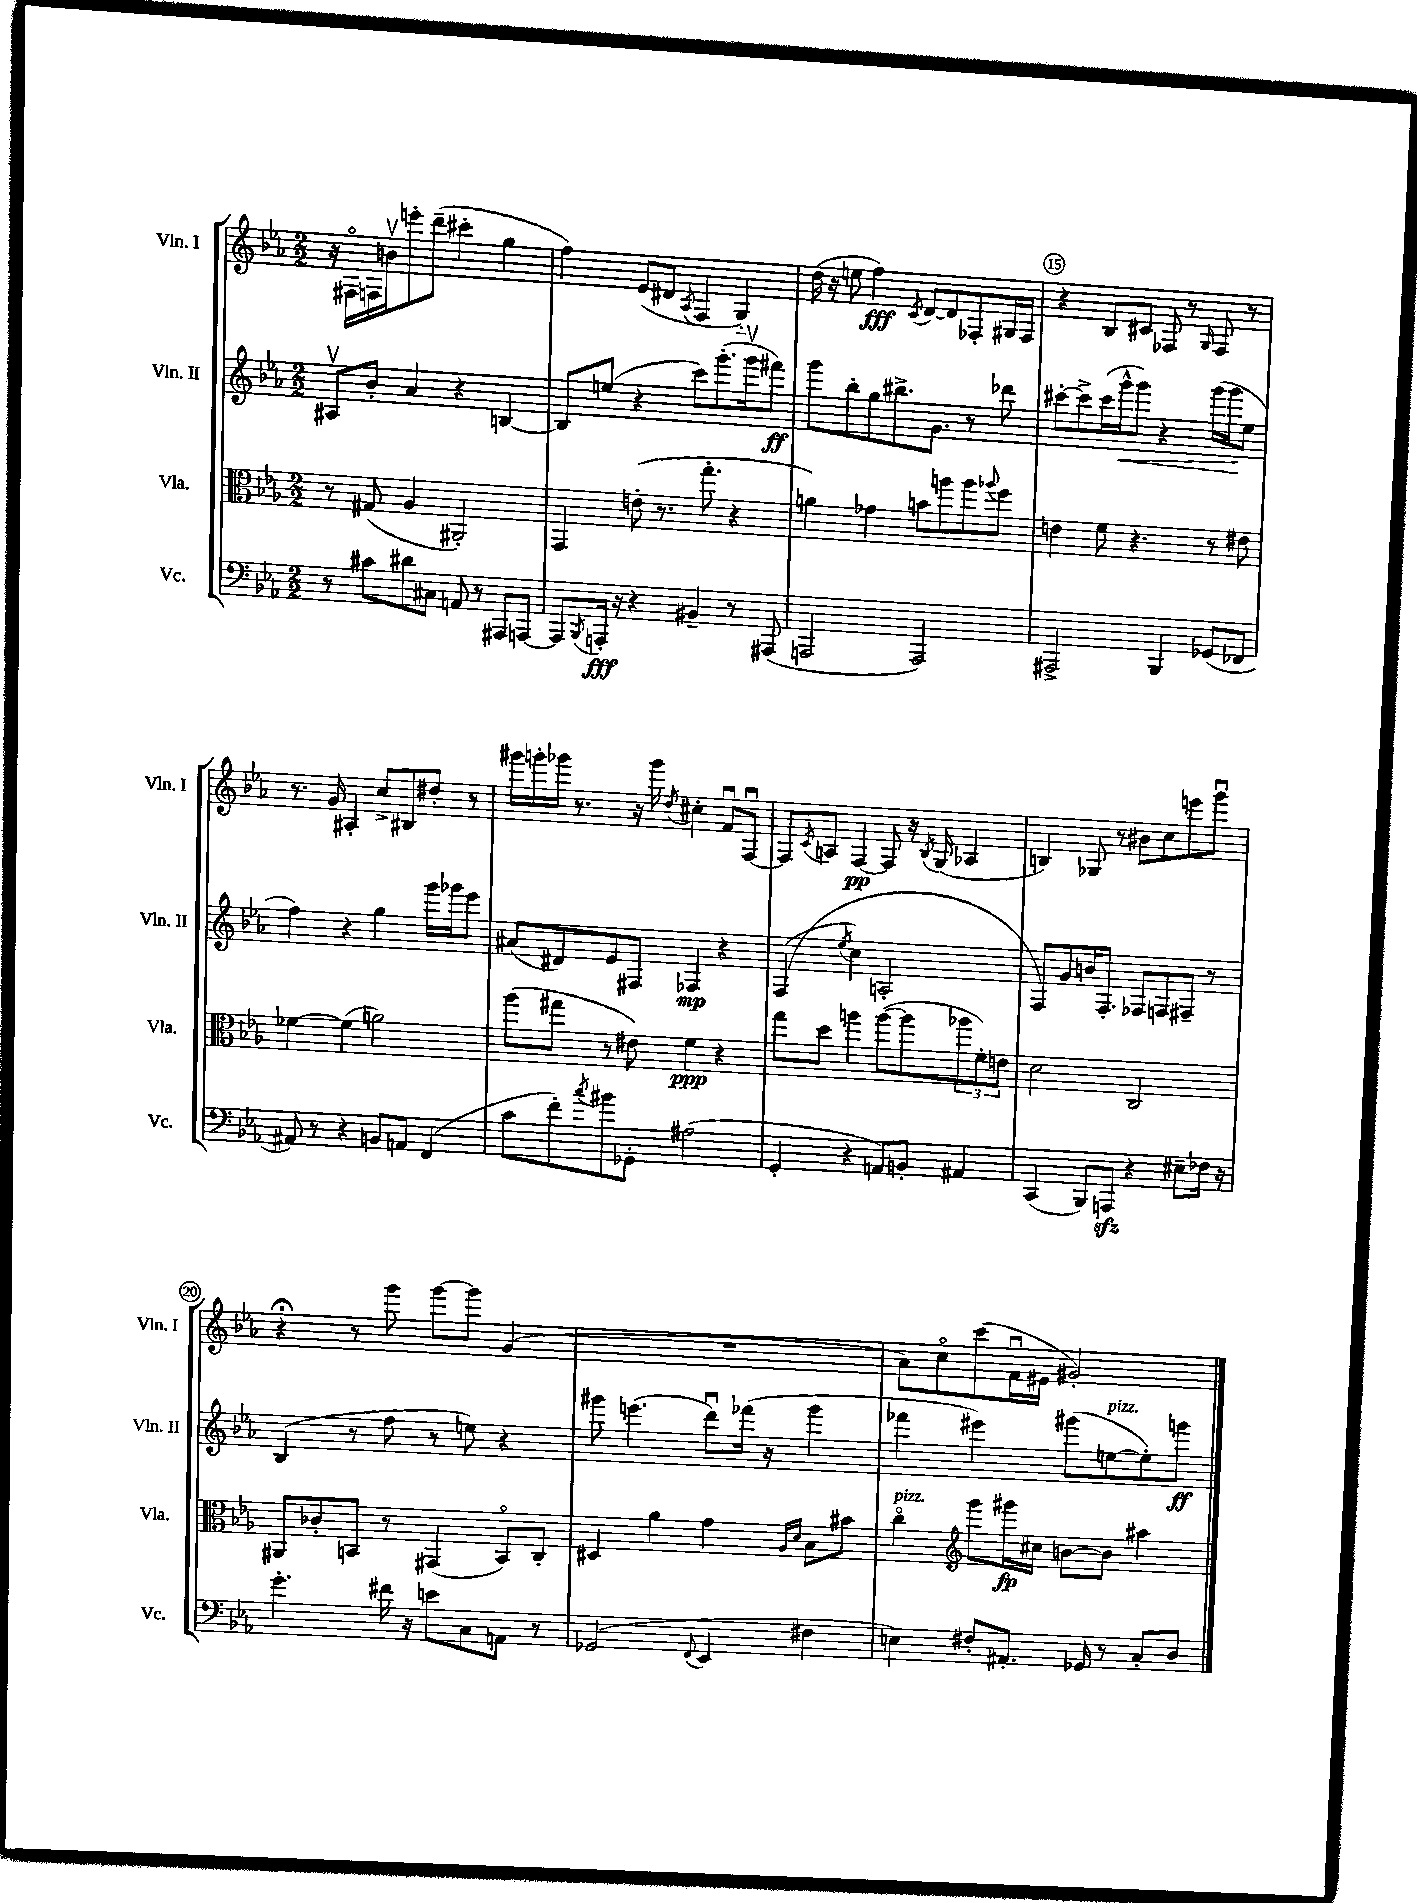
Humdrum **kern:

**kern	**kern	**kern	**kern
*staff4	*staff3	*staff2	*staff1
*clefF4	*clefC3	*clefG2	*clefG2
*k[b-e-a-]	*k[b-e-a-]	*k[b-e-a-]	*k[b-e-a-]
*M2/2	*M2/2	*M2/2	*M2/2
8r	8r	8A#v/L	16r
.	.	.	16F#o\LL
8c#\L	(8G#/	8b-'/J	16F\
.	.	.	16bv\J
8d#\	4A-/	4a-/	8eee'\
8C#\J	.	.	(8ddd~\J
8AA/	2AA#'/)	4r	4ccc#'\
8r	.	.	.
8AAA#/L	.	[4B/	4gg\
[8AAA/J	.	.	.
=	=	=	=
8AAA/]L	4GG/	8B/]L	4ff\)
8qBBB-/	.	.	.
16AAA'/Jk	.	(8ee/J	.
16r	.	.	.
4r	(8e'\	4r	(8e-/L
.	8.r	.	8d#/J
.	.	.	8qA-/
4BB#~/	.	8ccc\L)	4F/
.	8.gg'\	.	.
.	.	(8.ggg'\	.
8r	4r	.	4G'~/)
.	.	16gggv\k	.
(8AAA#/	.	8fff#\J)	.
=	=	=	=
2AAA/	4a\)	8ggg\L	(16dd\
.	.	.	16r
.	.	8bb-'\	8ee\
.	4g-\	8gg\	4ff\)
.	.	8.bb#^\	.
.	.	.	8qc/
2AAA/)	8b\L	.	[8d/L
.	.	8.g\J	.
.	8aa\	.	8d/]
.	8aa\	8r	8F-'/
.	8qqaa-/	.	.
.	8ff\J	8ddd-\	16G#/L
.	.	.	16F-/JJ
=	=	=	=
2AAA#^/	4e\	[8ccc#'\L	4r
.	.	8ccc#^\]	.
.	8f\	(16ccc#\L	8B-/L
.	.	16ggg^^\J	.
.	4.r	8ggg\J)	8c#/J
4BBB-/	.	4r	8F-/
.	.	.	8r
.	.	.	16qqG/
(8GG-/L	8r	(16ggg\LL	8F-/
.	.	16ggg\J	.
8FF-/J	8e#\	8ee-\J	8r
=	=	=	=
8AA#/)	[4f-\	4ff\)	8.r
8r	.	.	.
.	.	.	16g/
4r	(4f-\]	4r	4A#'/
8BB/L	2a\)	4gg\	8cc^/L
8AA/J	.	.	8B#/
(4FF/	.	16ggg\LL	8dd#'/J
.	.	16ggg-\J	.
.	.	8eee-\J	8r
=	=	=	=
8c\L	(8aa-\L	(8a#/L	16ggg#\LL
.	.	.	16ggg'\
8f'\)	8gg#\J	8d#/)	16ggg-\JJ
.	.	.	8.r
8qcc/	.	.	.
8b#\	8r	8e-/	.
8GG-'\J	8e#\)	8F#/J	16r
.	.	.	16ggg-\
.	.	.	8qdd/
(2A#\	4f\	4F-/	4cc#'\
.	4r	4r	8fu/L
.	.	.	[8Fu/J
=	=	=	=
4GG'/	8gg\L	&((4F/	8F/]L
.	.	.	8qc/
.	8dd\J	.	8A/J
.	.	8qee-/	.
4r	4aa\	4cc\)	[4F/
8AA/L)	([8aa\L	2A'/	8F/]
8BB'/J	8aa\]	.	16r
.	.	.	8qB-/
.	.	.	(16G/
4AA#/	12aa-\	.	4A-/
.	12f'\)	.	.
.	12e\J	.	.
=	=	=	=
(4CC/	2d\	8F/L&)	4B/)
.	.	8g/	.
8BBB-/L)	.	16b/K	8G-/
.	.	8.F'/J	.
8AAA/J	.	.	8r
4r	2C/	8F-/L	8b#\L
.	.	8F/	8cc\
8E#~\L	.	8F#~/J	8eee\
16F-\Jk	.	8r	8gggu\J
16r	.	.	.
=	=	=	=
4.g'\	8AA#/L	(4B-/	4r;
.	8c-'/	.	.
.	8BB/J	8r	8r
16f#\	8r	8ff\	8ggg\
16r	.	.	.
8e\L	(4GG#/	8r	[8ggg\L
8C\	.	8ee\)	8ggg\]J
8AA\J	8BBo/L)	4r	(4g/
8r	8C'/J	.	.
=	=	=	=
(2GG-/	4D#/	8ggg#\	1r
.	.	(4.eee\	.
.	4a-\	.	.
8qqFF/	.	.	.
4EE-/	4g\	8dddu\L)	.
.	.	(16fff-\Jk	.
.	.	16r	.
.	16qqA-/LL	.	.
.	16qqd/JJ	.	.
4F#\	8B-\L	4ggg#\	.
.	8b#\J	.	.
=	=	=	=
4E\)	4cco\	4fff-\	8a-\L)
.	.	.	8cco\
*	*clefG2	*	*
8F#'/L	8ggg\L	4eee#\)	(8ccc\
8.AA#'/J	16ggg#\L	.	16fu\L
.	16cc#\JJ	.	16e#\JJ
.	[8b\L	(8ggg#\L	2g#'/)
16GG-/	.	.	.
8r	8b\]J	[8ee\	.
8C'/L	4aa#\	8ee'\])	.
8D/J	.	8ggg\J	.
==	==	==	==
*-	*-	*-	*-
